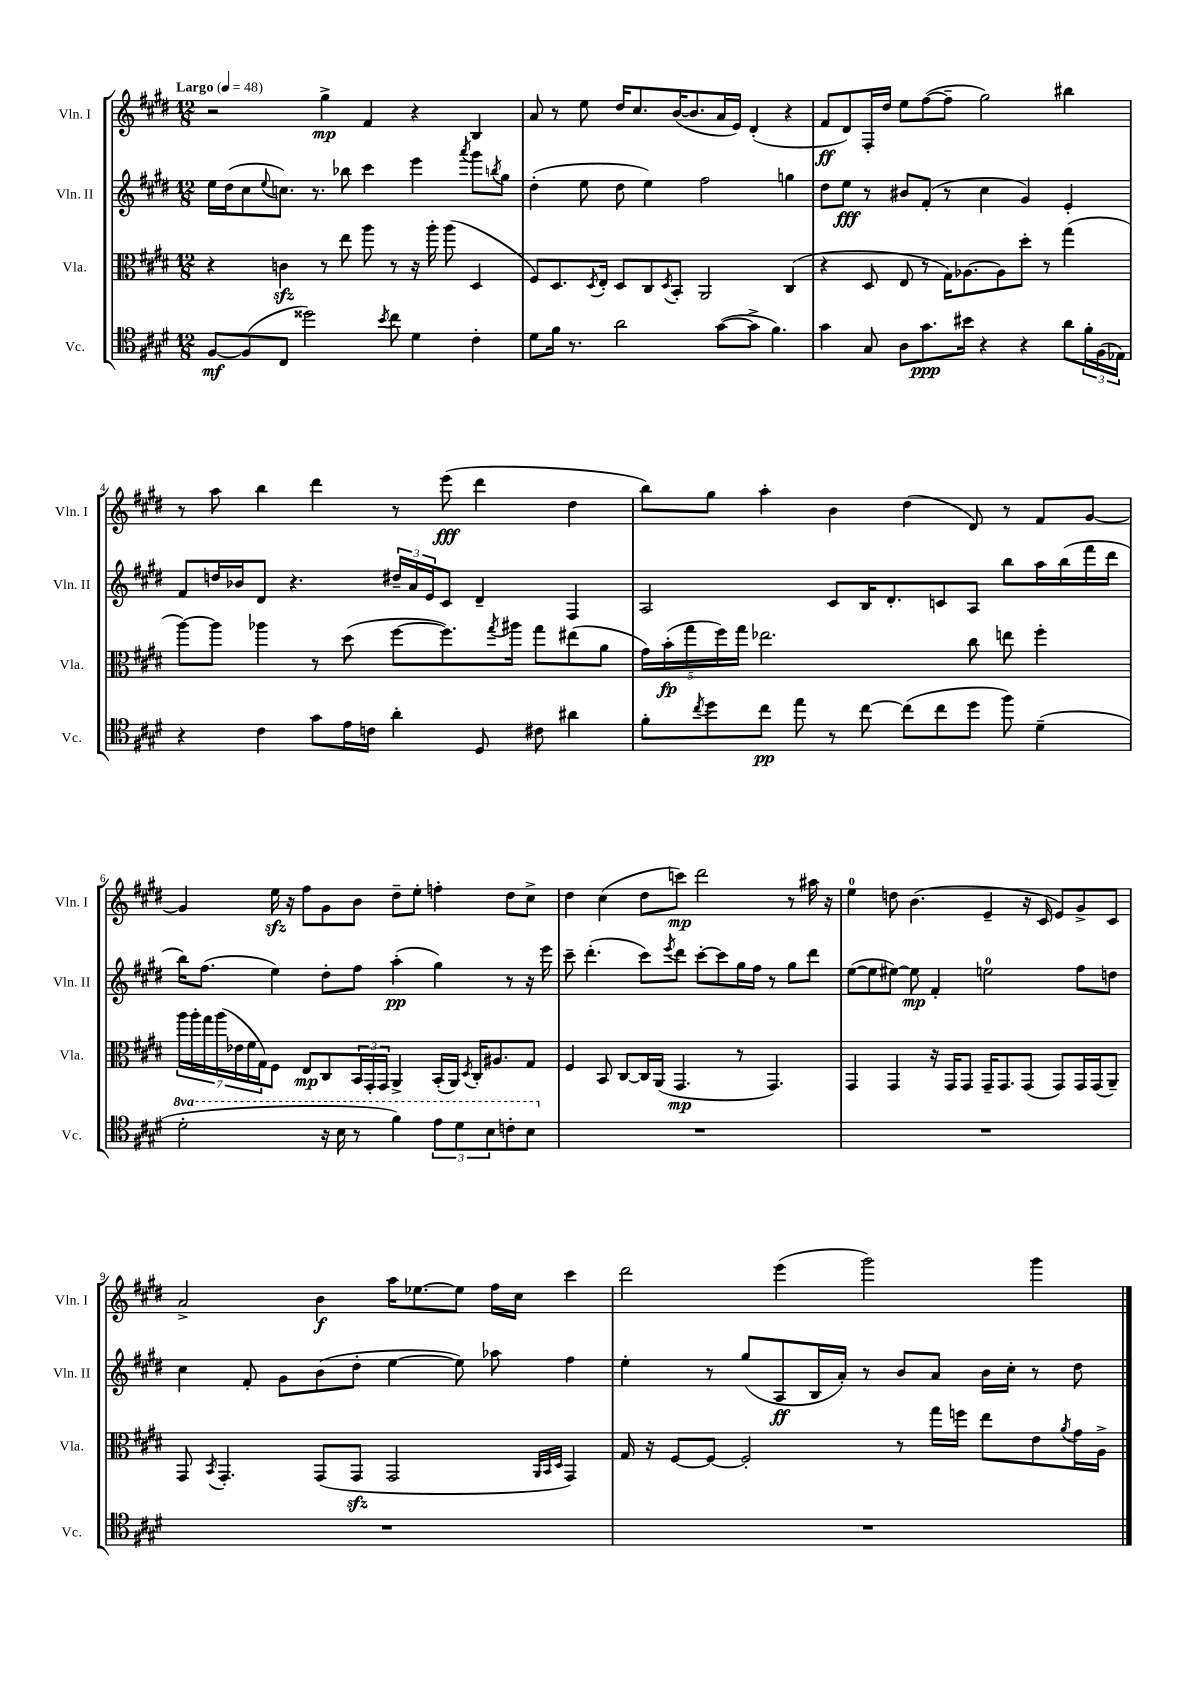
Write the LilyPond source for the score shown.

<<
\new StaffGroup <<
\new Staff = "s0" \with { instrumentName = "Vln. I" shortInstrumentName = "Vln. I" } {
    \clef treble \key e \major \numericTimeSignature \time 12/8 \tempo "Largo" 4 = 48
    r2 gis''4->\mp fis'4 r4 b4 |
    a'8 r8 e''8 dis''16 cis''8. b'16~( b'8. a'16 e'16) dis'4-.( r4 |
    fis'8\ff dis'8) fis16-. dis''16 e''8 fis''8~( fis''8-- gis''2) bis''4 |
    r8 a''8 b''4 dis'''4 r8 e'''8\fff( dis'''4 dis''4 |
    b''8) gis''8 a''4-. b'4 dis''4( dis'8) r8 fis'8 gis'8~ |
    gis'4 e''16\sfz r16 fis''8 gis'8 b'8 dis''8-- e''8-. f''4-. dis''8 cis''8-> |
    dis''4 cis''4( dis''8 c'''8\mp) dis'''2 r8 ais''16 r16 |
    e''4-0 d''8 b'4.( e'4-- r16 cis'16 e'8) gis'8-> cis'8 |
    a'2-> b'4\f a''16 ees''8.~ ees''8 fis''16 cis''16 cis'''4 |
    dis'''2 e'''4( gis'''2) gis'''4 \bar "|." |
}
\new Staff = "s1" \with { instrumentName = "Vln. II" shortInstrumentName = "Vln. II" } {
    \clef treble \key e \major \numericTimeSignature \time 12/8
    e''16 dis''16( cis''8 \appoggiatura { e''8 } c''8.) r8. bes''8 cis'''4 e'''4 \acciaccatura { a'''8 } gis'''8 \acciaccatura { b''8 } gis''8 |
    dis''4-.( e''8 dis''8 e''4) fis''2 g''4 |
    dis''8 e''8\fff r8 bis'8 fis'8-.( r8 cis''4 gis'4) e'4-. |
    fis'8 d''16 bes'16 dis'8 r4. \tuplet 3/2 { dis''16-- a'16 e'16 } cis'8 dis'4-- fis4 |
    a2 cis'8 b16 dis'8.-. c'8 a8 b''8 a''16 b''16( fis'''16 dis'''16 |
    b''16) fis''8.( e''4) dis''8-. fis''8 a''4-.\pp( gis''4) r8 r16 e'''16 |
    cis'''8-- dis'''4.-.( cis'''8) \acciaccatura { e'''8 } dis'''8 cis'''8~-. cis'''8 gis''16 fis''16 r8 gis''8 dis'''8 |
    e''8~( e''8 eis''8~) eis''8\mp fis'4-. e''2-0 fis''8 d''8 |
    cis''4 fis'8-. gis'8 b'8( dis''8-. e''4~ e''8) aes''8 fis''4 |
    e''4-. r8 gis''8( a8\ff b16 a'16-.) r8 b'8 a'8 b'16 cis''16-. r8 dis''8 \bar "|." |
}
\new Staff = "s2" \with { instrumentName = "Vla." shortInstrumentName = "Vla." } {
    \clef alto \key e \major \numericTimeSignature \time 12/8
    r4 c'4\sfz r8 e''8 a''8 r8 r16 a''16-. a''8( dis4 |
    fis8) dis8. \acciaccatura { dis8 } e16-. dis8 cis8 \acciaccatura { dis8 } b,8-. a,2 cis4( |
    r4 dis8 e8 r8 gis16) aes8.~ aes8 dis''8-. r8 gis''4( |
    a''8~) a''8 aes''4 r8 dis''8( fis''8~ fis''8.) \acciaccatura { gis''8 } ais''16 gis''8 eis''8( a'8 |
    \tuplet 5/4 { gis'16) b'16-.\fp( gis''16 fis''16) gis''16 } ees''2. cis''8 e''8 fis''4-. |
    \tuplet 7/4 { a''16 a''16-. gis''16 a''16( ees'16 fis'16 gis16) } fis8 e8\mp cis8 \tuplet 3/2 { b,16 gis,16-. gis,16 } a,4-> b,16-.( a,16) \acciaccatura { dis8 } cis16-. ais8. gis8 |
    fis4 b,8 cis8~ cis16 a,16( gis,4.\mp r8 gis,4.) |
    gis,4 gis,4 r16 gis,16 gis,8 gis,16-- gis,8. gis,8( gis,8) gis,16 gis,16( a,8--) |
    gis,8 \acciaccatura { b,8 } gis,4.-. gis,8( gis,8\sfz gis,2 \grace { a,32 b,32 dis32 } gis,4) |
    gis16 r16 fis8~ fis8~ fis2-. r8 gis''16 f''16 e''8 e'8 \acciaccatura { a'8 } gis'16 a16-> \bar "|." |
}
\new Staff = "s3" \with { instrumentName = "Vc." shortInstrumentName = "Vc." } {
    \clef tenor \key e \major \numericTimeSignature \time 12/8 \set Staff.ottavationMarkups = #ottavation-simple-ordinals
    fis8~\mf fis8( cis8 disis''2) \acciaccatura { b'8 } cis''8 dis'4 cis'4-. |
    dis'8 fis'16 r8. a'2 gis'8~( gis'8-> fis'4.) |
    gis'4 gis8 a8 gis'8.\ppp bis'16 r4 r4 a'8 \tuplet 3/2 { fis'16-. fis16( ees16) } |
    r4 cis'4 gis'8 e'16 c'16 a'4-. dis8 cis'8 ais'4 |
    fis'8-. \acciaccatura { cis''8 } dis''8 cis''8\pp e''8 r8 cis''8~ cis''8( cis''8 dis''8 fis''8) dis'4--( |
    \ottava #1 dis''2-. r16 b'16 r8 fis''4) \tuplet 3/2 { e''8 dis''8 b'8 } c''8-. b'8 \ottava #0 |
    R1. |
    R1. |
    R1. |
    R1. \bar "|." |
}
>>
>>
